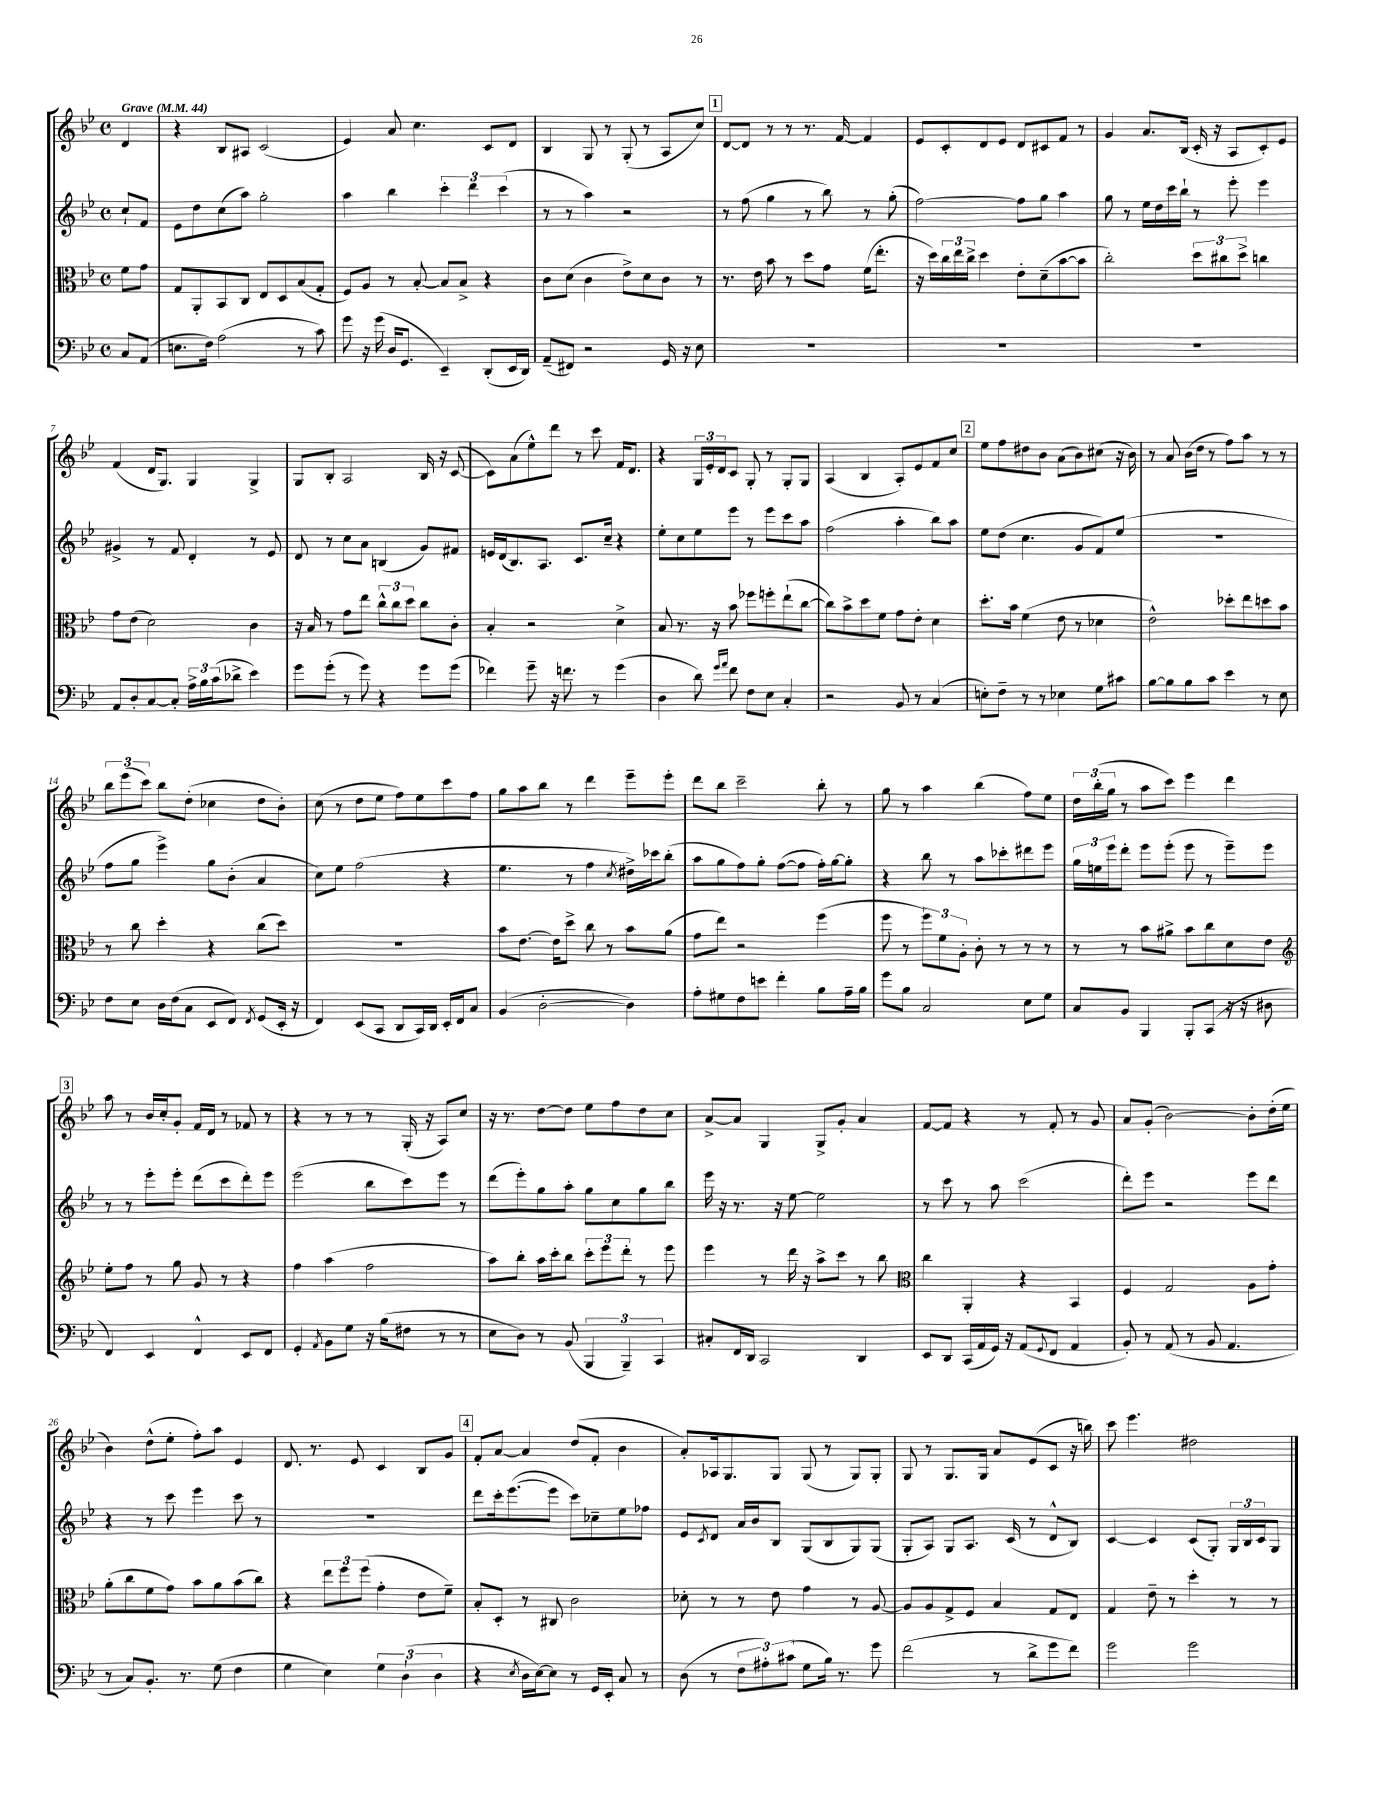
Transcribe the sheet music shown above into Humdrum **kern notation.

**kern	**kern	**kern	**kern
*staff4	*staff3	*staff2	*staff1
*clefF4	*clefC3	*clefG2	*clefG2
*k[b-e-]	*k[b-e-]	*k[b-e-]	*k[b-e-]
*M4/4	*M4/4	*M4/4	*M4/4
*met(c)	*met(c)	*met(c)	*met(c)
*MM44	*MM44	*MM44	*MM44
8C	8f	8cc`	4d
(8AA	8g	8f	.
=	=	=	=
8.E	8G	8e-	4r
.	8AA'	8dd	.
16F)	.	.	.
(2A	8BB-	(8cc	8B-
.	8C	8aa)	8A#
.	8E-	2gg'	(2c
.	8D	.	.
8r	(8B-	.	.
8c)	8G'	.	.
=	=	=	=
8g	8F)	4aa	4e-)
16r	8A	.	.
(16g	.	.	.
16D	8r	4bb-	8a
8.GG	.	.	.
.	[8B-'	.	4.cc
4EE-~)	8B-]	6ccc'	.
.	8B-^	.	.
.	.	6ddd	.
(8DD'	4r	.	8c
.	.	(6ccc	.
16EE-	.	.	8d
16DD)	.	.	.
=	=	=	=
(8AA~	8c	8r	4B-
8FF#)	(8d	8r	.
2r	4c	4aa)	8G
.	.	.	8r
.	8e-^)	2r	(8G'
.	8d	.	8r
16GG	8c	.	8A
16r	.	.	.
8E-	8r	.	8cc)
=	=	=	=
1r	8.r	8r	[8d
.	.	(8ff	8d]
.	16e-	.	.
.	8b-	4gg	8r
.	8r	.	8r
.	8dd	8r	8.r
.	8g	8bb-)	.
.	.	.	[16f
.	(16f	8r	4f]
.	8.ee-'	.	.
.	.	(8gg'	.
=	=	=	=
1r	16r	[2ff)	8e-
.	16dd)	.	.
.	24cc	.	8c'
.	24ee-	.	.
.	24cc^	.	.
.	4dd	.	8d
.	.	.	8e-
.	8e-'	8ff]	8d
.	(8d~	8gg	8c#
.	[8b-	4aa	8f
.	8b-]	.	8r
=	=	=	=
1r	2cc')	8gg	4g
.	.	8r	.
.	.	16ee-	8.a
.	.	16dd	.
.	.	16ccc	.
.	.	16bb-`	(16B-
.	12dd	8r	16c'
.	.	.	16r
.	12cc#	.	.
.	.	8eee-'	8A
.	12dd^	.	.
.	4cc	4eee-	8c')
.	.	.	8e-
=	=	=	=
8AA	8g	4g#^	(4f
8D'	(8e-	.	.
[8C	2d)	8r	16d
.	.	.	8.G)
8C']	.	8f	.
24A^	.	4d'	4G
24B-	.	.	.
(24c	.	.	.
8d-^	.	.	.
4e-)	4c	8r	4G^
.	.	8e-	.
=	=	=	=
8g	16r	8d	8G
.	16B-	.	.
(8g'	8r	8r	8B-'
8r	8g	8cc	2A
8g)	8ee-	8a	.
4r	12cc^^	(4B	.
.	12cc	.	.
.	12dd	.	.
8g	8cc	8g)	16B-
.	.	.	16r
(8g	8c'	8f#	([8c
=	=	=	=
4f-)	4B-'	16e	8c])
.	.	(16d	.
.	.	8.B-)	(8a
8g~	2r	.	8ee-^^)
.	.	8.A	.
16r	.	.	8ddd
8.f	.	.	.
.	.	8.c	8r
8r	.	.	8ccc
.	.	16cc~	.
(4g	4d^	4r	16f
.	.	.	8.d
=	=	=	=
4D	8B-	8ee-'	4r
.	8.r	8cc	.
8d)	.	8ee-	24G
.	.	.	24e-'
.	16r	.	.
.	.	.	24d
16qqg	.	.	.
16qqa	.	.	.
8f	8b-	8eee-	8c
8F	8ff-	8r	8G'
8E-	8ff'	8eee-	8r
4C'	(8ee-`	8ccc	8G'
.	[8cc	8aa	8G
=	=	=	=
2r	8cc])	(2ff	(4A
.	8b-^	.	.
.	8dd	.	4B-
.	8f	.	.
8BB-	8g	4aa'	8A')
8r	8e-'	.	8e-
(4C	4d	8bb-)	8f
.	.	8aa	8cc
=	=	=	=
8E')	8.dd'	8ee-	8ee-
8F~	.	(8dd	8ff
.	16b-	.	.
8r	(4f	4.cc	8dd#
8r	.	.	8b-
4E-	8e-	.	(8a
.	8r	8g	8b-)
8G	4d-	8f)	(8cc#
8c#	.	(8ee-	16r
.	.	.	16b-)
=	=	=	=
[8B-	2e-^^)	1r	8r
8B-]	.	.	8a
8B-	.	.	(16b-
.	.	.	16dd
8c	.	.	8r
4e-	8dd-'	.	8ff)
.	8ee-	.	8aa
8r	8dd	.	8r
8E-	8b-	.	8r
=	=	=	=
8F	8r	8ff	12bb-
.	.	.	(12eee-
8E-	8cc	8gg	.
.	.	.	12ccc)
16D	4dd'	4eee-^)	8bb-
(16F	.	.	.
8C	.	.	(8dd'
8EE-	4r	8gg	4cc-
8FF)	.	(8b-'	.
8qFF	.	.	.
(8GG	(8cc	4a	8dd
16EE-'	8dd)	.	8b-')
16r	.	.	.
=	=	=	=
4FF)	1r	8cc)	(8cc
.	.	8ee-	8r
(8EE-	.	(2ff	8dd
8CC	.	.	8ee-
8DD	.	.	8ff)
16CC)	.	.	8ee-
16DD	.	.	.
16EE-'	.	4r	8ccc
16FF	.	.	.
8C	.	.	8ff
=	=	=	=
(4BB-	8b-	4.ee-	8gg
.	[8.e-	.	8aa
[2D'	.	.	8bb-
.	16e-]	.	.
.	8dd^	8r	8r
.	8cc	4ff	4ddd
.	8r	.	.
.	.	8qcc	.
4D])	8b-	16dd#^)	8eee-~
.	.	16ccc-	.
.	(8a	(8bb-'	8eee-'
=	=	=	=
8A'	8g	8aa	8ddd
8G#	8ee-)	8gg	8bb-
8F	2r	8ff)	2ccc~
8e	.	8gg'	.
4f'	.	([8ff	.
.	.	8ff]	.
8B-	(4ff	16ff')	8bb-'
.	.	[16gg	.
16A~	.	8gg']	8r
16B-	.	.	.
=	=	=	=
8g	8ff	4r	8gg
8B-	8r	.	8r
2C	12ff)	8bb-	4aa
.	12f	.	.
.	.	8r	.
.	12A'	.	.
.	8c'	8aa	(4bb-
.	8r	8ccc-'	.
8E-	8r	8ddd#	8ff)
8G	8r	8eee-	8ee-
=	=	=	=
8C	8r	24gg	24dd
.	.	24ee	(24bb-'
.	.	24eee-	24gg
8BB-	8r	8ddd'	8r
4BBB-	8b-	8eee-	8aa
.	8a#^	(8eee-'	8ccc)
8BBB-'	8b-	8eee-	4eee-
(8CC	8cc	8r	.
16r	8d	8eee-~)	4ddd
16r	.	.	.
8D#	8e-	8eee-	.
=	=	=	=
*	*clefG2	*	*
4FF)	8ee-'	8r	8aa
.	8ff	8r	8r
4EE-	8r	8eee-'	16b-
.	.	.	16cc'
.	8gg	8eee-'	8g'
4FF^^	8g	(8ddd	16f
.	.	.	16d
.	8r	8ccc	8r
8EE-	4r	8ddd')	8f-
8FF	.	8eee-	8r
=	=	=	=
4GG'	4ff	(2eee-	4r
8qAA	.	.	.
8BB-	(4aa	.	8r
8G	.	.	8r
16r	2ff	8bb-	8r
(16B-	.	.	.
8F#	.	8ccc)	(16G'
.	.	.	16r
8r	.	8eee-	8A)
8r	.	8r	8cc
=	=	=	=
8E-	8aa)	(8ddd	16r
.	.	.	8.r
8D)	8bb-'	8eee-')	.
8r	16aa	8gg	[8dd
.	16ccc'	.	.
(8BB-	8bb-	8aa'	8dd]
6BBB-	12ccc'	8gg	8ee-
.	12eee-	.	.
.	.	8cc	8ff
6BBB-~)	12ddd'	.	.
.	8r	8gg	8dd
6CC	.	.	.
.	8eee-	8bb-	8cc
=	=	=	=
8C#'	4eee-	16eee-	[8a^
.	.	16r	.
16FF	.	8.r	8a]
16DD	.	.	.
2CC	8r	.	4G
.	.	16r	.
.	16ddd	[8ee-	.
.	16r	.	.
.	8aa^	2ee-]	8G^
.	8ccc	.	8g'
4DD	8r	.	4a
.	8bb-	.	.
=	=	=	=
*	*clefC3	*	*
8EE-	4cc	8r	[8f
8DD	.	8ccc	8f]
(16CC	4AA'	8r	4r
16AA	.	.	.
16GG)	.	8aa	.
16r	.	.	.
(8AA	4r	(2ccc	8r
8qqGG	.	.	.
8FF	.	.	8f'
4AA	4BB-	.	8r
.	.	.	8g
=	=	=	=
8BB-')	4F	8ddd')	8a
8r	.	8eee-	(8g'
(8AA	2G	2r	[2b-)
8r	.	.	.
8BB-	.	.	.
4.AA	.	.	.
.	8A	8eee-	8b-']
.	8g'	8ddd	(16dd'
.	.	.	16ee-
=	=	=	=
8r	(8a'	4r	4b-)
8C)	8cc	.	.
8.BB-'	8f	8r	(8dd^^
.	8g)	8ccc	8ee-'
8.r	.	.	.
.	8b-	4eee-	8ff')
(8G	8a	.	8aa
4F	(8b-	8ccc	4e-
.	8cc)	8r	.
=	=	=	=
4G	4r	1r	8.d
.	.	.	8.r
4E-)	12ee-	.	.
.	12ff	.	.
.	.	.	8e-
.	(12ff	.	.
6G	4g'	.	4c
(6D`	.	.	.
.	8e-	.	8B-
6D	.	.	.
.	8f~)	.	8g
=	=	=	=
4r	8B-'	8ddd	8f'
.	8D'	16ccc'	[8a
.	.	([8.eee-	.
8qE-	.	.	.
16D	8r	.	4a]
[16E-)	.	.	.
8E-]	8C#	8eee-]	.
8r	2c	8ccc)	(8dd
16GG	.	8cc-~	8f'
16EE-'	.	.	.
8C	.	8ee-	4b-
8r	.	8ff-	.
=	=	=	=
(8D	8d-'	8e-	8a')
.	.	8qc	.
8r	8r	8d	16A-
.	.	.	8.G
12F	8r	16a	.
.	.	16b-	.
12A#')	.	.	.
.	8e-	8B-	8G
(12c#	.	.	.
8G	4g	(8G	(8G
16B-)	.	8B-	8r
8.r	.	.	.
.	8r	8G)	8G)
8g	[8A	(8G	8G'
=	=	=	=
(2f	8A]	8G'	8G
.	8A	8A)	8r
.	8G^	8G	8.G
.	8F	8.A	.
.	.	.	16G
8r	4B-	.	8a
.	.	(16c	.
8d^	.	8r	(8e-
8g	8G	8d^^	8c
8f)	8E-	8B-)	16r
.	.	.	16bb)
=	=	=	=
2g	4G	[4c	8ccc
.	.	.	4.eee-
.	8e-~	4c]	.
.	8r	.	.
2g	4dd'	(8c	2dd#
.	.	8G')	.
.	8r	24G	.
.	.	24B-	.
.	.	24c	.
.	8r	8G	.
==	==	==	==
*-	*-	*-	*-
